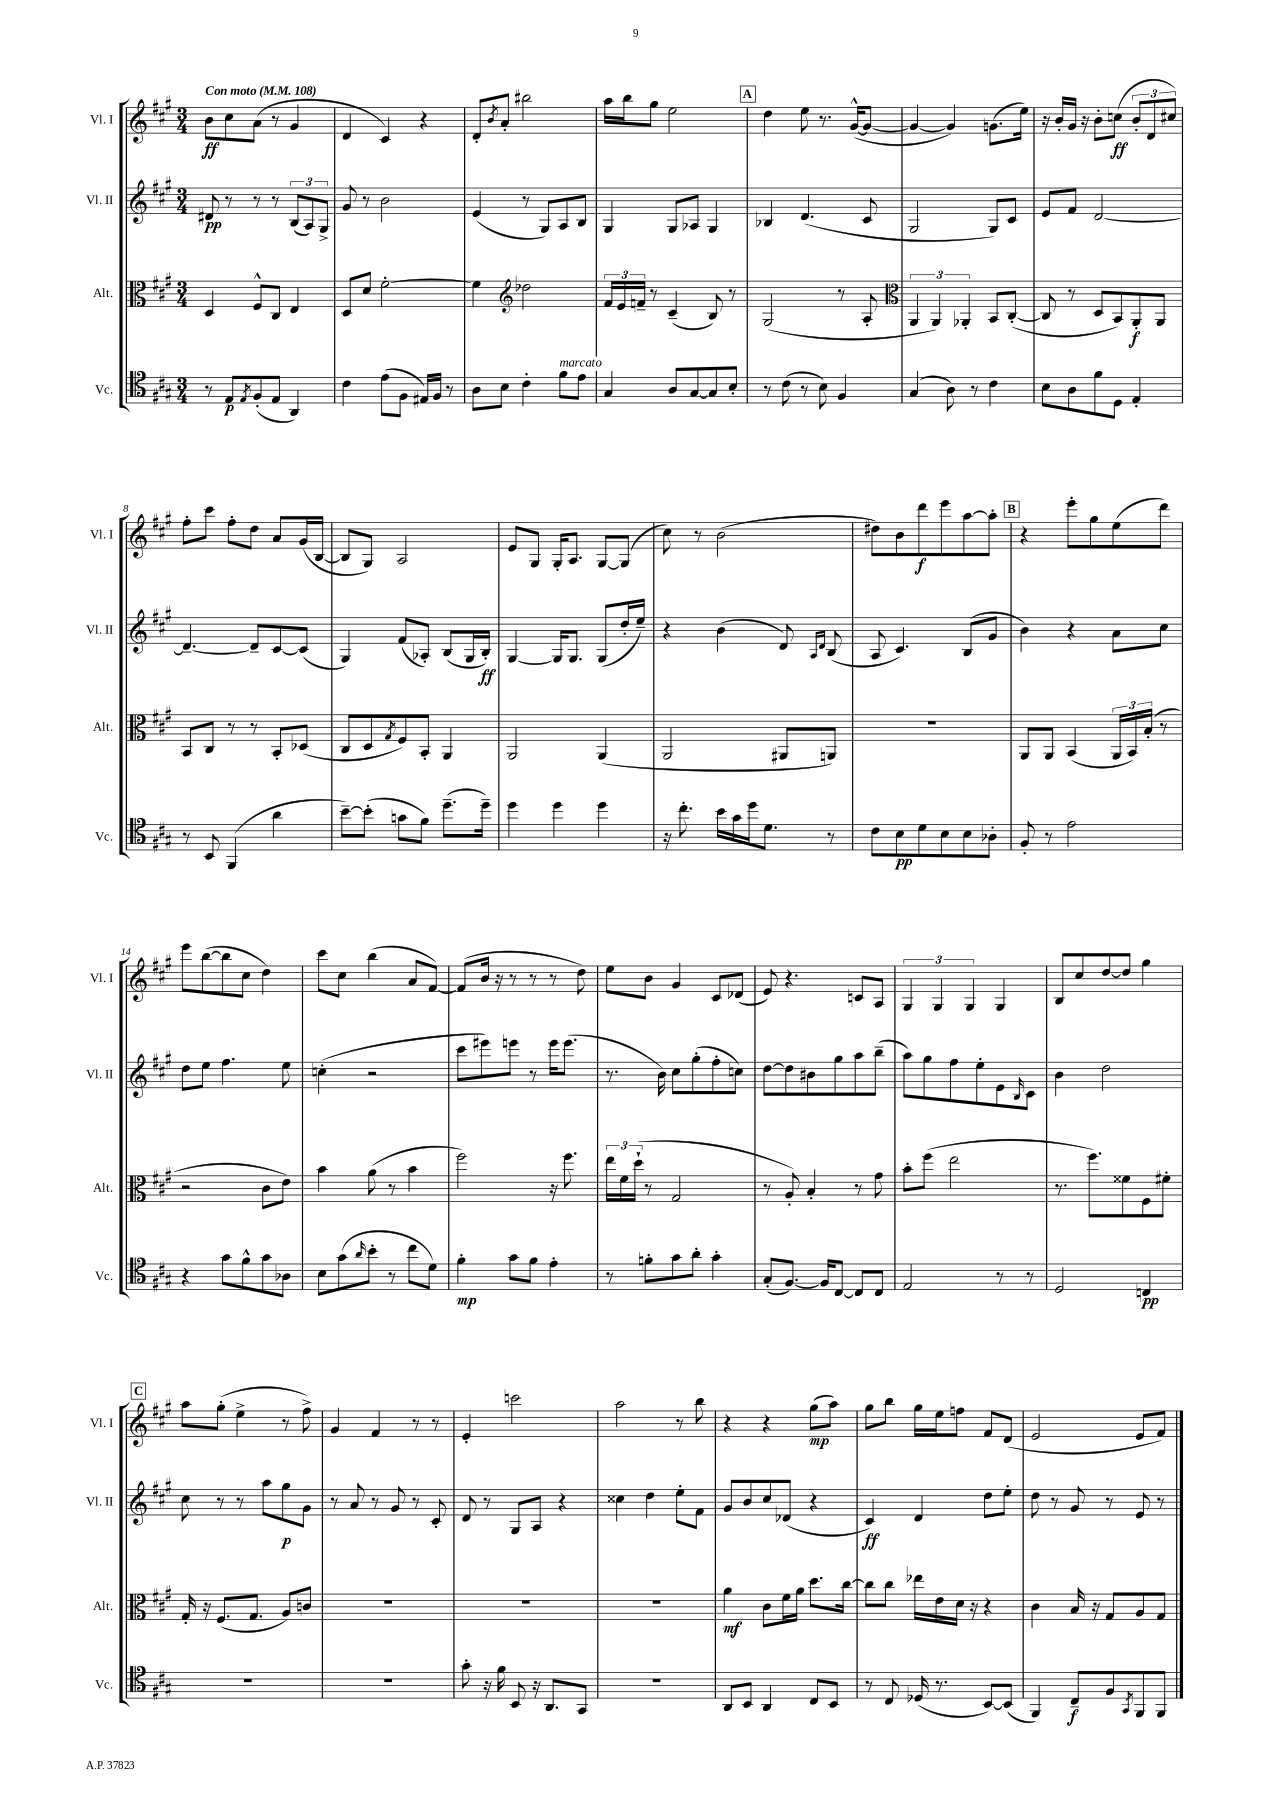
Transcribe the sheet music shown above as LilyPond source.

<<
\new StaffGroup <<
\new Staff = "s0" \with { instrumentName = "Vl. I" shortInstrumentName = "Vl. I" } {
    \clef treble \key a \major \numericTimeSignature \time 3/4 \tempo "Con moto" 4 = 108
    b'8\ff cis''8 a'8( r8 gis'4 |
    d'4 cis'4) r4 |
    d'8-. \acciaccatura { b'8 } a'8-. bis''2 |
    a''16 b''16 gis''8 e''2 |
    \mark \markup { \box "A" } d''4 e''8 r8. gis'16~-^( gis'8~ |
    gis'4~ gis'4) g'8.( e''16) |
    r16 b'16-. gis'16 r16 b'8-. c''8\ff( \tuplet 3/2 { b'8-. d'8 cis''8) } |
    fis''8-. cis'''8 fis''8-. d''8 a'8 gis'16( b16~ |
    b8 gis8) a2 |
    e'8 gis8 gis16-. a8. gis8~ gis8( |
    cis''8) r8 b'2( |
    dis''8) b'8 d'''8\f e'''8 a''8~ a''8-. |
    \mark \markup { \box "B" } r4 e'''8-. gis''8 e''8( d'''8) |
    e'''8 b''8~( b''8 cis''8 d''4) |
    cis'''8 cis''8 b''4( a'8 fis'8~) |
    fis'8( b'16 r16 r8 r8 r8 d''8) |
    e''8 b'8 gis'4 cis'8 des'8( |
    e'8) r4. c'8 a8 |
    \tuplet 3/2 { gis4 gis4 gis4 } gis4 |
    b8 cis''8 d''8~ d''8 gis''4 |
    \mark \markup { \box "C" } a''8 gis''8-.( e''4-> r8 fis''8->) |
    gis'4 fis'4 r8 r8 |
    e'4-. c'''2 |
    a''2 r8 b''8 |
    r4 r4 gis''8\mp( a''8) |
    gis''8 b''8 gis''16 e''16 f''8 fis'8 d'8( |
    e'2 e'8 fis'8) \bar "|." |
}
\new Staff = "s1" \with { instrumentName = "Vl. II" shortInstrumentName = "Vl. II" } {
    \clef treble \key a \major \numericTimeSignature \time 3/4
    dis'8\pp r8 r8 r8 \tuplet 3/2 { b8( a8) gis8-> } |
    gis'8 r8 b'2 |
    e'4( r8 gis8) a8 b8 |
    gis4 gis8 aes8 gis4 |
    \mark \markup { \box "A" } bes4 d'4.( cis'8 |
    gis2 gis8) cis'8 |
    e'8 fis'8 d'2~ |
    d'4.~-- d'8-- cis'8~ cis'8( |
    gis4) fis'8( aes8-.) b8( gis16 b16-.\ff) |
    gis4~ gis16 gis8. gis8( d''16-. e''16--) |
    r4 b'4( d'8) \grace { a16 d'16 } b8( |
    a8 cis'4.) b8( gis'8 |
    \mark \markup { \box "B" } b'4) r4 a'8 cis''8 |
    d''8 e''8 fis''4. e''8 |
    c''4-.( r2 |
    cis'''8 eis'''8) e'''8 r8 e'''16 e'''8.( |
    r8. b'16) cis''8 gis''8-.( fis''8-. c''8) |
    d''8~ d''8 bis'8 gis''8 a''8 b''8--( |
    a''8) gis''8 fis''8 e''8-. e'8 \grace { b16 } cis'8 |
    b'4 d''2 |
    \mark \markup { \box "C" } cis''8 r8 r8 a''8 gis''8\p gis'8 |
    r8 a'8 r8 gis'8 r8 cis'8-. |
    d'8 r8 gis8 a8 r4 |
    cisis''4 d''4 e''8-. fis'8 |
    gis'8 b'8 cis''8 des'8( r4 |
    cis'4\ff) d'4 d''8 e''8-. |
    d''8 r8 gis'8 r8 e'8 r8 \bar "|." |
}
\new Staff = "s2" \with { instrumentName = "Alt." shortInstrumentName = "Alt." } {
    \clef alto \key a \major \numericTimeSignature \time 3/4
    d4 fis8-^ cis8 e4 |
    d8 d'8 fis'2~-. |
    fis'4 \clef treble des''2 |
    \tuplet 3/2 { fis'16 e'16 f'16-- } r8 cis'4--( b8) r8 |
    \mark \markup { \box "A" } gis2( r8 a8-. |
    \clef alto \tuplet 3/2 { a,4 a,4) aes,4-. } b,8 cis8~-.( |
    cis8 r8 d8 b,8) a,8-.\f a,8 |
    b,8 cis8 r8 r8 b,8-. des8( |
    cis8 d8 \acciaccatura { gis8 } fis8) b,8-. a,4 |
    a,2 a,4( |
    a,2 ais,8 a,8) |
    R2. |
    \mark \markup { \box "B" } a,8 a,8 b,4( \tuplet 3/2 { a,16 b,16) b16-.( } r8 |
    r2 cis'8 e'8) |
    b'4 a'8( r8 b'4 |
    fis''2) r16 fis''8. |
    \tuplet 3/2 { e''16 fis'16 d''16-!( } r8 gis2 |
    r8 a8-.) b4-. r8 gis'8 |
    b'8-. fis''8( e''2 |
    r8. fis''8.) fisis'8 fis8 fis'8-. |
    \mark \markup { \box "C" } gis16-. r16 fis8.( gis8. a8) c'8 |
    R2. |
    R2. |
    R2. |
    a'4\mf cis'8 fis'16 a'16 d''8. cis''16~ |
    cis''8 cis''8 ees''16 e'16 d'16 r16 r4 |
    cis'4 b16 r16 gis8 a8 gis8 \bar "|." |
}
\new Staff = "s3" \with { instrumentName = "Vc." shortInstrumentName = "Vc." } {
    \clef tenor \key a \major \numericTimeSignature \time 3/4
    r8 e8\p \acciaccatura { e8 } fis8-.( e8 a,4) |
    cis'4 e'8( fis8 eis16) fis16 r8 |
    a8 b8 cis'4-. fis'8^\markup { \italic "marcato" } e'8 |
    gis4 a8 gis8~ gis8 b8-. |
    \mark \markup { \box "A" } r8 cis'8( r8 b8) fis4 |
    gis4( a8) r8 cis'4 |
    b8 a8 fis'8 d8 e4-. |
    r8 b,8 fis,4( a'4 |
    b'8~--) b'8-.( g'8 fis'8) d''8.--( d''16--) |
    d''4 d''4 d''4 |
    r16 cis''8.-. b'16 gis'16 d''16 d'8. r8 |
    cis'8 b8\pp d'8 b8 b8 aes8-. |
    \mark \markup { \box "B" } fis8-. r8 e'2 |
    r4 gis'8 fis'8-^ gis'8 aes8 |
    b8 gis'8( \grace { a'16 } b'8-. r8 cis''8 d'8) |
    fis'4-.\mp gis'8 fis'8 e'4-. |
    r8 f'8-. gis'8 a'8-. gis'4-. |
    gis8-.( fis8.~) fis16 cis8~ cis8 cis8 |
    e2 r8 r8 |
    d2 c4\pp |
    \mark \markup { \box "C" } R2. |
    R2. |
    gis'8-. r16 fis'16 b,8 r16 a,8. gis,8 |
    R2. |
    a,8 b,8 a,4 cis8 b,8 |
    r8 cis8 des16( r8. b,8~) b,8( |
    fis,4) cis8--\f fis8 \acciaccatura { gis,8 } fis,8 fis,8 \bar "|." |
}
>>
>>
